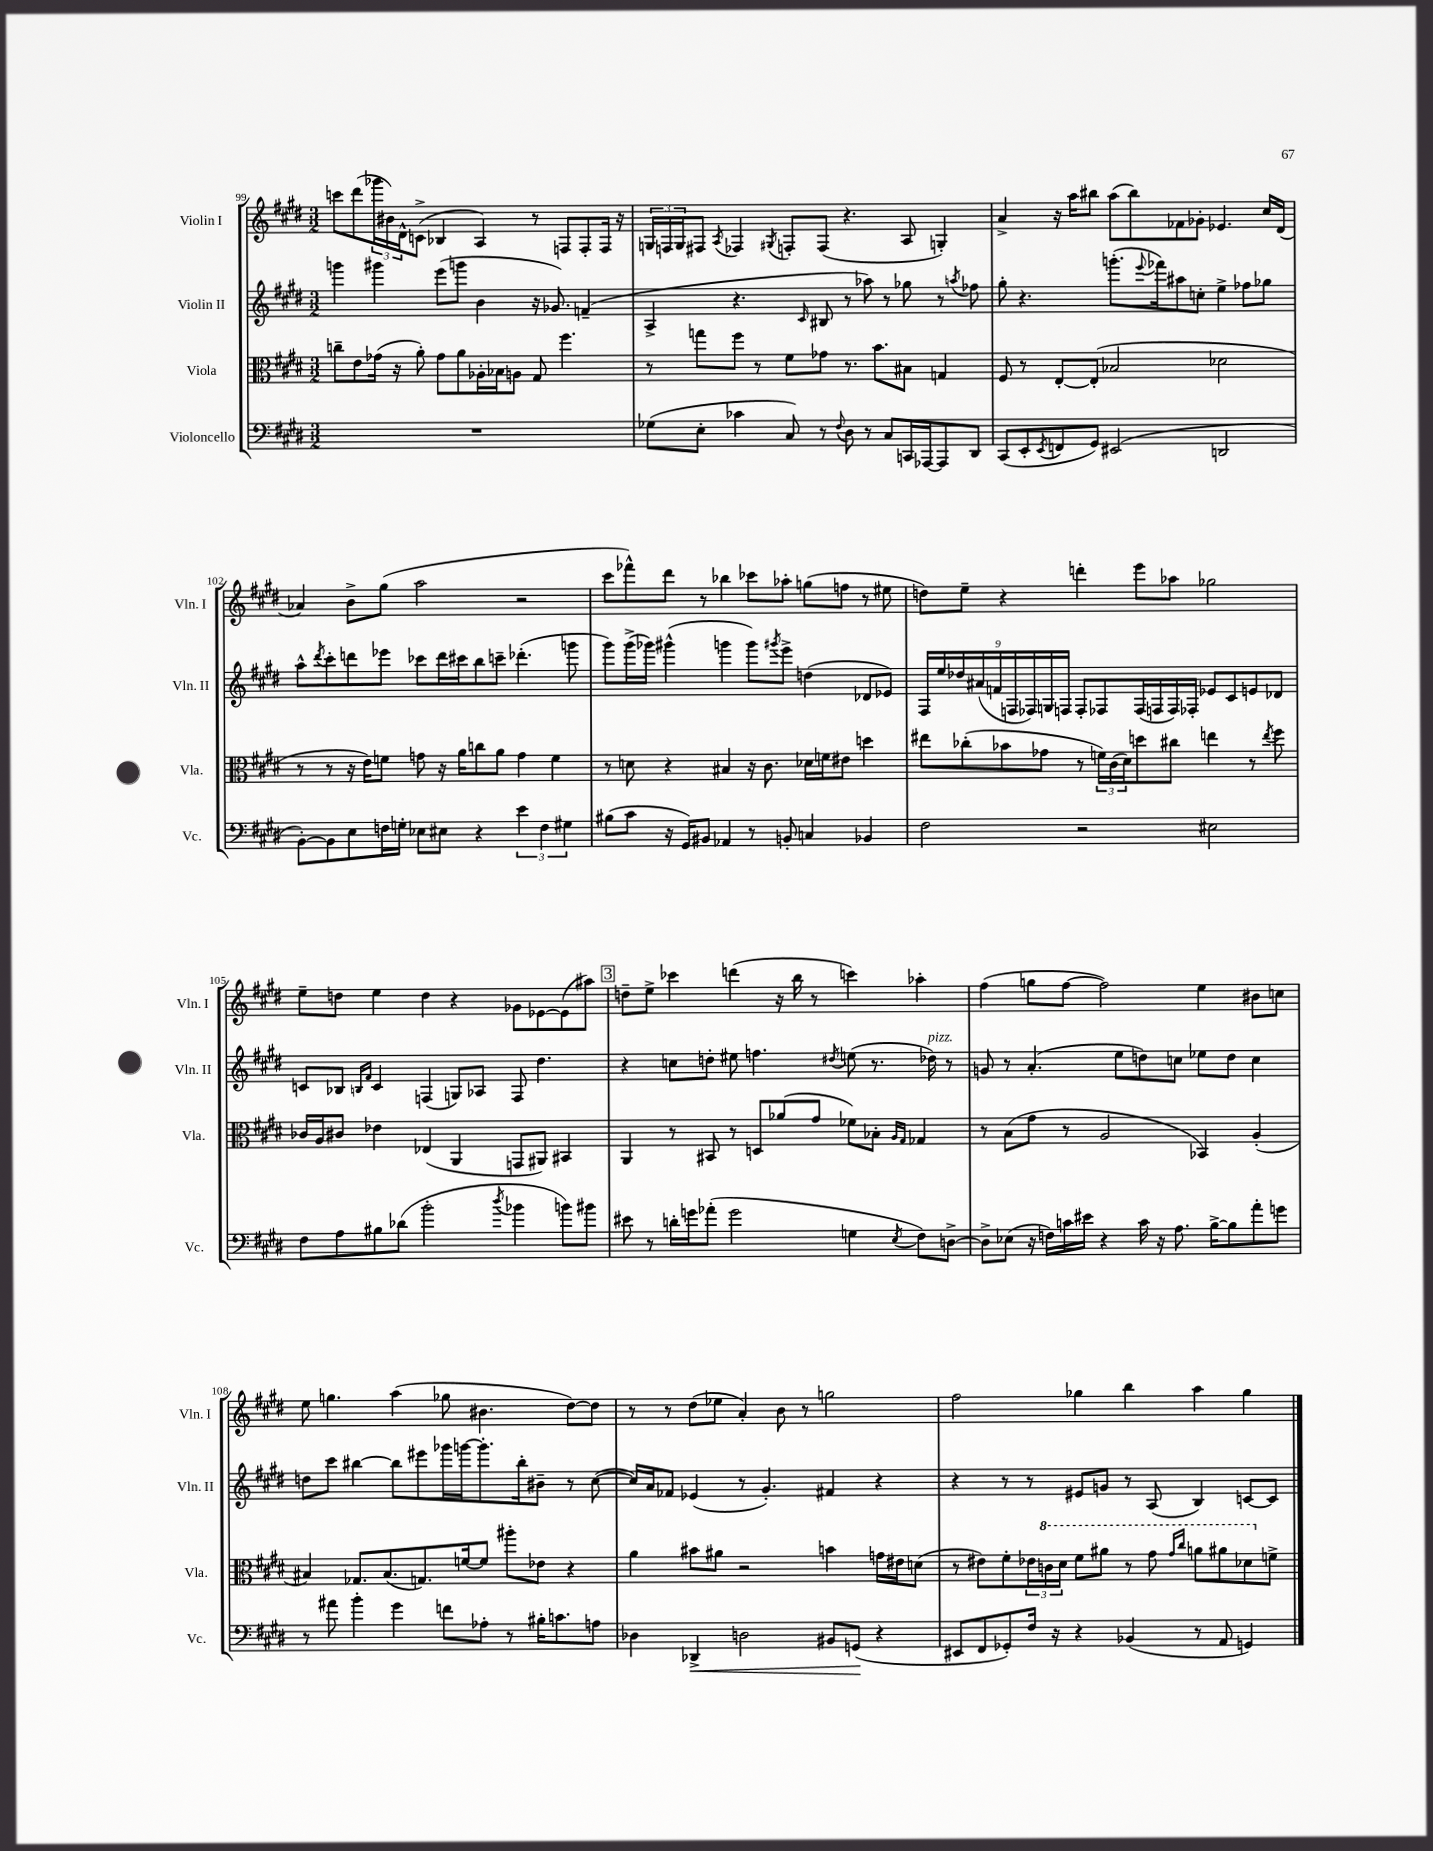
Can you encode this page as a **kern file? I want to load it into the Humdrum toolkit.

**kern	**dynam	**kern	**kern	**kern
*part4	*part4	*part3	*part2	*part1
*staff4	*staff4	*staff3	*staff2	*staff1
*I"Violoncello	*	*I"Viola	*I"Violin II	*I"Violin I
*I'Vc.	*	*I'Vla.	*I'Vln. II	*I'Vln. I
*clefF4	*	*clefC3	*clefG2	*clefG2
*k[f#c#g#d#]	*	*k[f#c#g#d#]	*k[f#c#g#d#]	*k[f#c#g#d#]
*M3/2	*	*M3/2	*M3/2	*M3/2
=99	=99	=99	=99	=99
1.r	.	8ccn~\L	4gggn\	8cccn\L
.	.	8e\	.	(8ddd#\
.	.	(16g-X\Jk	4ggg#X\	24ggg-X\L
.	.	.	.	24b#X\)
.	.	16r	.	.
.	.	.	.	24d#^^\J
.	.	8a'\)	.	(8cn^\J
.	.	8g-\L	(8eee\L	4B-X/
.	.	8a\	8gggn\J	.
.	.	16A-X'\L	4b\	4A/)
.	.	16B-X\J	.	.
.	.	8An\J	.	.
.	.	8G#/	16r	8r
.	.	.	8.g-X/)	.
.	.	4.ff#\	.	8Fn/L
.	.	.	(4fn~/	8F'/
.	.	.	.	16F/Jk
.	.	.	.	16r
=100	=100	=100	=100	=100
(8G-X\L	.	8r	4A^/	24Gn/LL
.	.	.	.	24Fn/
.	.	.	.	24G/J
8E'\J	.	8ggn\L	.	8F#X/J
.	.	.	.	8qA/
4c-X\	.	8ff#\J	4.r	4F-X/
.	.	8r	.	.
.	.	.	.	8qG#X/
8C#/)	.	8f#\L	.	8Fn'/L
.	.	.	16qqc#/	.
8r	.	8g-X\J	8B#X/	(8F/J
8qqF#/	.	.	.	.
8D#\	.	8.r	8r	4.r
8r	.	.	8aa-X\)	.
.	.	8.b\L	.	.
8C#/L	.	.	8r	.
16CCn/L	.	8B#X\J	8gg-X\	8A/
[16AAA-X/J	.	.	.	.
8AAA-/]	.	4Gn/	8r	4Gn'/)
.	.	.	8qaan/	.
8DD#/J	.	.	8ff-X\	.
=101	=101	=101	=101	=101
(8CC#/L	.	8F#/	8gg#'\	4a^/
8EE'/	.	8r	4.r	.
8qEE/	.	.	.	.
8FFn/	.	[8E'/L	.	16r
.	.	.	.	16aa\KL
8GG#/J)	.	(8E'/J]	.	8bb#X\J
(2EE#X/	.	2B-X/	(8.gggn'\L	(8aa\L
.	.	.	.	8bb#\)
.	.	.	8qqeee/	.
.	.	.	16fff-X\k)	.
.	.	.	8aa#X\	8f-X\
.	.	.	8ccn'\J	8g-X'\J
2DDn/	.	2d-X\	4ee^\	4.e-X/
.	.	.	8ff-X\L	.
.	.	.	8gg-X\J	16cc#/LL
.	.	.	.	(16d#/JJ
!!LO:LB:g=z
=102	=102	=102	=102	=102
[8BB'\L)	.	8r	8aa^^\L	4a-X/)
.	.	.	8qddd#/	.
8BB\]	.	8r	8ccc#'\	.
8E\	.	16r	8dddn\	8b^\L
.	.	16e\KL)	.	.
16Fn\L	.	8fn\J	8eee-X\J	(8gg#\J
16Gn'\JJ	.	.	.	.
8E-X\L	.	8gn\	8ccc-X\L	2aa\
8E#X\J	.	16r	16ddd\L	.
.	.	16a\KL	16ccc#X\J	.
4r	.	8ccn\	8bb\	.
.	.	8a\J	8cccn~\J	.
6e\	.	4g\	(4.ddd-X'\	2r
6F\	.	.	.	.
.	.	4f\	.	.
6G#X\	.	.	.	.
.	.	.	8gggn\	.
=103	=103	=103	=103	=103
(8B#X\L	.	8r	8ggg#\L)	8ccc#\L
8c#\J	.	8dn\	(16ggg#^\L	8fff-X^^\)
.	.	.	16ggg-X\JJ)	.
16r	.	4r	(4ggg#X^^\	8ddd#\J
16GG#/KL)	.	.	.	.
8BB#X/J	.	.	.	8r
4AA-X/	.	4B#X/	4gggn\	4bb-X\
8r	.	16r	8ggg\L)	8ccc-X\L
.	.	8.c#\	.	.
.	.	.	8qggg#X/	.
8BBn'/	.	.	8eee^\J	8aa-X'\J
4Cn/	.	16d-X\LL	(4ddn\	(8ggn\L
.	.	16fn\J	.	.
.	.	8e#X\J	.	8ffn\J
4BB-X/	.	4ddn\	8d-X/L	8r
.	.	.	8e-X/J)	8ee#X\
=104	=104	=104	=104	=104
2F#\	.	8ee#X\L	18F#/LL	8ddn\L)
.	.	.	18ee/	.
.	.	.	18dd-X/	.
.	.	(8cc-X'\	.	8ee~\J
.	.	.	(18a#X/	.
.	.	.	18fn/	.
.	.	8b-X\	.	4r
.	.	.	18Fn/	.
.	.	.	18F-X/)	.
.	.	8g-X\J	.	.
.	.	.	18Gn/	.
.	.	.	18Fn/JJ	.
2r	.	8r	8F'/L	4dddn'\
.	.	24fn\LL)	8F-X/	.
.	.	(24c#\	.	.
.	.	24d#\J)	.	.
.	.	8ddn\	(16F-/L	8eee\L
.	.	.	16Fn/	.
.	.	8cc#X\J	16F/)	8aa-X\J
.	.	.	16F-X'/JJ	.
2E#X\	.	4een\	8e-X/L	2gg-X\
.	.	.	8c#/	.
.	.	8r	8en/	.
.	.	8qee/	.	.
.	.	8ff#\	8d-X/J	.
!!LO:LB:g=z
=105	=105	=105	=105	=105
8F#\L	.	16c-X/LL	8cn/L	8ee~\L
.	.	16A/J	.	.
8A\	.	8c#X/J	8B-X/J	8ddn\J
.	.	.	16qqBn/LL	.
.	.	.	16qqf#/JJ	.
8B#X\	.	4e-X\	4c/	4ee\
(8d-X\J	.	.	.	.
2b'\	.	(4E-X/	(4Fn/	4dd\
.	.	4AA/	8Gn/L)	4r
.	.	.	8A-X/J	.
8qdd#/	.	.	.	.
4b-X\	.	8GGn/L	8F/	8g-X\L
.	.	8AA#X/J)	4.dd#\	[8e-X\
8bn\L)	.	4BB#X/	.	(8e-\]
8b#X\J	.	.	.	8aa#X\J)
!!LO:REH:place=s1:t=3
=106	=106	=106	=106	=106
8e#X\	.	4AA/	4r	8ddn~\L
8r	.	.	.	8ee^\J
16dn'\LL	.	8r	8ccn\L	4ccc-X\
16gn\J	.	.	.	.
(8a-X'\J	.	8BB#X/	8ddn'\J	.
2g\	.	8r	8ee#X\	(4dddn\
.	.	8Dn/L	4.ffn\	.
.	.	(8a-X/	.	16r
.	.	.	.	16bb\
.	.	8g#/J	.	8r
.	.	.	8qdd#X/	.
4Gn\	.	8f-X\L)	(8een\	4cccn\)
.	.	8B-X'\J	8.r	.
.	.	16qqA/LL	.	.
8qE/	.	16qqG#/JJ	.	.
8F#\L)	.	4G-X/	.	4aa-X'\
!	!	!	!LO:TX:a:i:t=pizz.	!
.	.	.	16dd-X\)	.
[8Dn^\J	.	.	8r	.
=107	=107	=107	=107	=107
8D^\L]	.	8r	8gn/	(4ff#\
(8E-X\J	.	(8B\L	8r	.
16r	.	8g#\J	(4.a'/	8ggn\L
16Fn\LL)	.	.	.	.
16cn\	.	8r	.	[8ff#\J
16e#X\JJ	.	.	.	.
4r	.	2A/	.	2ff#\])
.	.	.	8ee\L	.
16c\	.	.	8ddn\)	.
16r	.	.	.	.
8.A\	.	.	8ccn\J	.
.	.	4BB-X/)	8ee-X\L	4ee\
[16B^\KL	.	.	.	.
8B\]	.	.	8dd\J	.
8a'\	.	(4A'/	4cc\	8b#X\L
8gn\J	.	.	.	8ccn\J
!!LO:LB:g=z
=108	=108	=108	=108	=108
8r	.	4B#X/)	8ddn\L	8ee\
8a#X\	.	.	8ccc#\J	4.ggn\
4b'\	.	8.G-X/L	[4bb#X\	.
.	.	(8.B#/	.	.
4g#\	.	.	8bb#\L]	(4aa\
.	.	8.Gn/)	8eee#X\	.
8fn\L	.	.	16ggg-X\L	8gg-X\
.	.	[16fn/k	[16gggn\J	.
8A-X'\J	.	8f/J]	8.ggg'\]	4.b#X\
8r	.	8aa#X'\L	.	.
.	.	.	16bb#'\k	.
16B#X'\KL	.	8e-X\J	8b#X~\J	.
8.cn\	.	.	.	.
.	.	4r	8r	[8dd#\L)
8An\J	.	.	([8cc#\	8dd#\J]
=109	=109	=109	=109	=109
4D-X\	.	4a\	16cc#/LL])	8r
.	.	.	16a/J	.
.	.	.	8f-X/J	8r
!	!LO:HP:b	!	!	!
4DD-X^/	<	8b#X\L	(4e-X/	(8dd#\L
.	.	8a#X\J	.	8ee-X\J
2Dn\	.	2r	8r	4a'/)
.	.	.	4.g#'/)	.
.	.	.	.	8b\
.	.	.	.	8r
8BB#X/L	.	4bn\	4f#X/	2ggn\
(8GGn/J	.	.	.	.
4r	[	16gn\LL	4r	.
.	.	16e#X\J	.	.
.	.	(8dn\J	.	.
=110	=110	=110	=110	=110
8EE#X/L	.	8r	4r	2ff#\
8FF#/	.	8e#X\L)	.	.
8GG-X'/)	.	8f#'\	8r	.
16F#/Jk	.	24e-X\L	8r	.
*	*	*8va	*	*
.	.	24ccn\	.	.
16r	.	.	.	.
.	.	24dd#\JJ	.	.
4r	.	8ff#\L	8e#X/L	4gg-X\
.	.	8aa#X\J	8gn/J	.
(4BB-X/	.	8r	8r	4bb\
.	.	8gg#\	(8A/	.
.	.	16qqgg#/LL	.	.
.	.	16qqccc#/JJ	.	.
8r	.	8aan\L	4B/)	4aa\
8AA/	.	8aa#X\	.	.
4GGn/)	.	8dd-X\	[8cn/L	4gg-\
*	*	*X8va	*	*
.	.	8fn^\J	8c/J]	.
==	==	==	==	==
*-	*-	*-	*-	*-
